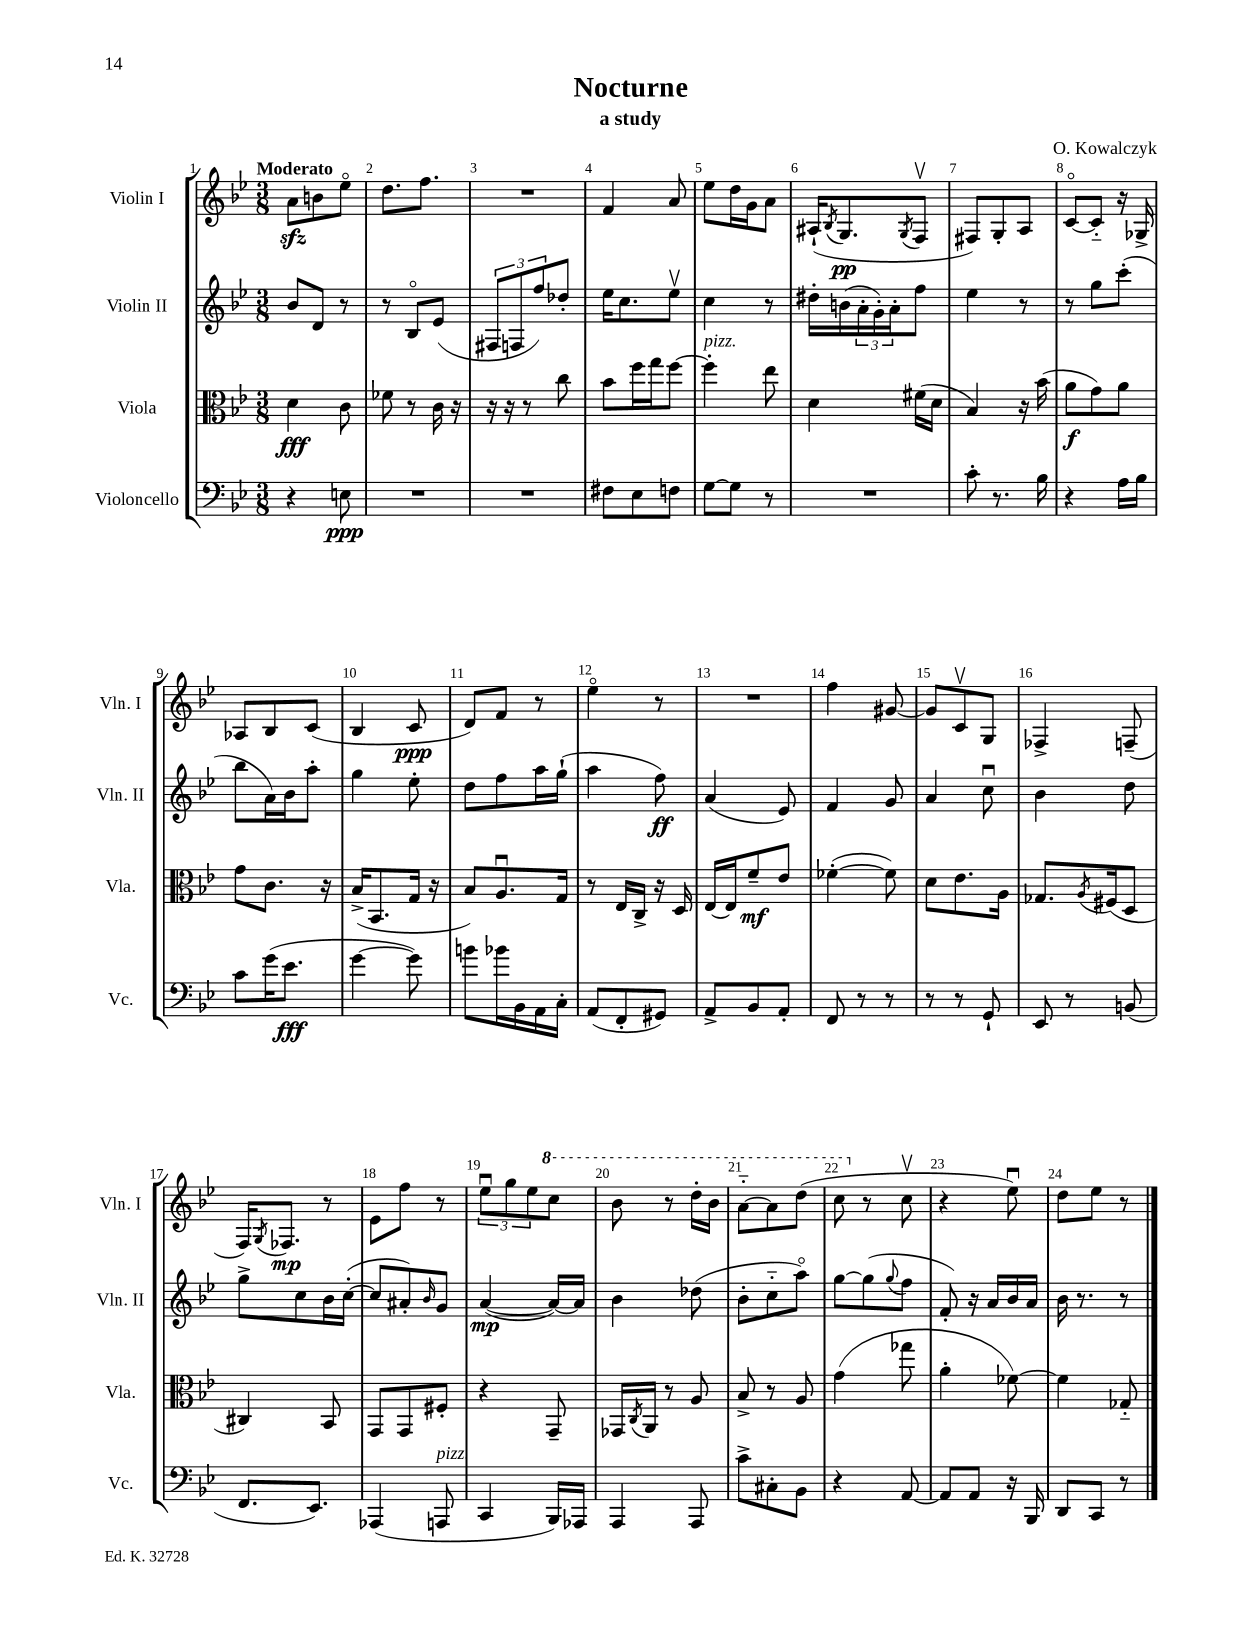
\header { title = "Nocturne" composer = "O. Kowalczyk" subtitle = "a study" }
<<
\new StaffGroup <<
\new Staff = "s0" \with { instrumentName = "Violin I" shortInstrumentName = "Vln. I" } {
    \clef treble \key bes \major \numericTimeSignature \time 3/8 \tempo "Moderato"
    a'8\sfz b'8 ees''8\flageolet |
    d''8. f''8. |
    R4. |
    f'4 a'8 |
    ees''8 d''16 g'16 a'8 |
    ais16-!( \acciaccatura { bes8 } g8.\pp \acciaccatura { g8 } f8\upbow |
    fis8) g8-. a8 |
    c'8~\flageolet c'8-_ r16 ges16-> |
    aes8 bes8 c'8( |
    bes4 c'8\ppp |
    d'8) f'8 r8 |
    ees''4\flageolet r8 |
    R4. |
    f''4 gis'8~ |
    gis'8 c'8\upbow g8 |
    fes4-> f8--( |
    f16) \acciaccatura { g8 } fes8.\mp r8 |
    ees'8 f''8 r8 |
    \tuplet 3/2 { ees''8\downbow g''8 ees''8 } \ottava #1 c'''8 |
    bes''8 r8 d'''16-. bes''16 |
    a''8~-_ a''8 d'''8( |
    c'''8 \ottava #0 r8 c''8\upbow |
    r4 ees''8\downbow) |
    d''8 ees''8 r8 \bar "|." |
}
\new Staff = "s1" \with { instrumentName = "Violin II" shortInstrumentName = "Vln. II" } {
    \clef treble \key bes \major \numericTimeSignature \time 3/8
    bes'8 d'8 r8 |
    r8 bes8\flageolet ees'8( |
    \tuplet 3/2 { fis8 f8 f''8) } des''8-. |
    ees''16 c''8. ees''8\upbow |
    c''4 r8 |
    dis''16-. b'16( \tuplet 3/2 { a'16-. g'16-.) a'16-. } f''8 |
    ees''4 r8 |
    r8 g''8 c'''8-.( |
    bes''8 a'16) bes'16 a''8-. |
    g''4 ees''8-. |
    d''8 f''8 a''16 g''16-!( |
    a''4 f''8\ff) |
    a'4( ees'8) |
    f'4 g'8 |
    a'4 c''8\downbow |
    bes'4 d''8 |
    g''8-> c''8 bes'16 c''16~-.( |
    c''8 ais'8-.) \grace { bes'16 } g'8 |
    a'4~\mp( a'16~) a'16 |
    bes'4 des''8( |
    bes'8-. c''8-_ a''8\flageolet) |
    g''8~ g''8( \appoggiatura { g''8 } f''8 |
    f'8-.) r16 a'16 bes'16 a'16 |
    bes'16 r8. r8 \bar "|." |
}
\new Staff = "s2" \with { instrumentName = "Viola" shortInstrumentName = "Vla." } {
    \clef alto \key bes \major \numericTimeSignature \time 3/8
    d'4\fff c'8 |
    fes'8 r8 c'16 r16 |
    r16 r16 r8 c''8 |
    bes'8 f''16 g''16 f''8~ |
    f''4-.^\markup { \italic "pizz." } ees''8 |
    d'4 fis'16( d'16 |
    bes4) r16 bes'16( |
    a'8\f g'8) a'8 |
    g'8 c'8. r16 |
    bes16->( bes,8. g16 r16 |
    bes8) a8.\downbow g16 |
    r8 ees16 c16-> r16 d16 |
    ees16~ ees16 f'8--\mf ees'8 |
    fes'4~-.( fes'8) |
    d'8 ees'8. a16 |
    ges8. \acciaccatura { a8 } fis16( d8 |
    cis4) bes,8 |
    g,8 g,8 fis8-. |
    r4 g,8-- |
    ges,16 \acciaccatura { c8 } a,16 r8 a8 |
    bes8-> r8 a8 |
    g'4( ges''8 |
    a'4-. fes'8~) |
    fes'4 ges8-_ \bar "|." |
}
\new Staff = "s3" \with { instrumentName = "Violoncello" shortInstrumentName = "Vc." } {
    \clef bass \key bes \major \numericTimeSignature \time 3/8
    r4 e8\ppp |
    R4. |
    R4. |
    fis8 ees8 f8 |
    g8~ g8 r8 |
    R4. |
    c'8-. r8. bes16 |
    r4 a16 bes16 |
    c'8 g'16( ees'8.\fff |
    g'4~ g'8) |
    b'8 bes'16 bes,16 a,16 c16-. |
    a,8( f,8-. gis,8) |
    a,8-> bes,8 a,8-. |
    f,8 r8 r8 |
    r8 r8 g,8-! |
    ees,8 r8 b,8( |
    f,8. ees,8.) |
    aes,,4( a,,8^\markup { \italic "pizz." } |
    c,4 bes,,16) aes,,16 |
    a,,4 a,,8 |
    c'8-> cis8-. bes,8 |
    r4 a,8~ |
    a,8 a,8 r16 bes,,16 |
    d,8 c,8 r8 \bar "|." |
}
>>
>>
\layout { \context { \Score \override BarNumber.break-visibility = ##(#f #t #t) barNumberVisibility = #all-bar-numbers-visible } }
